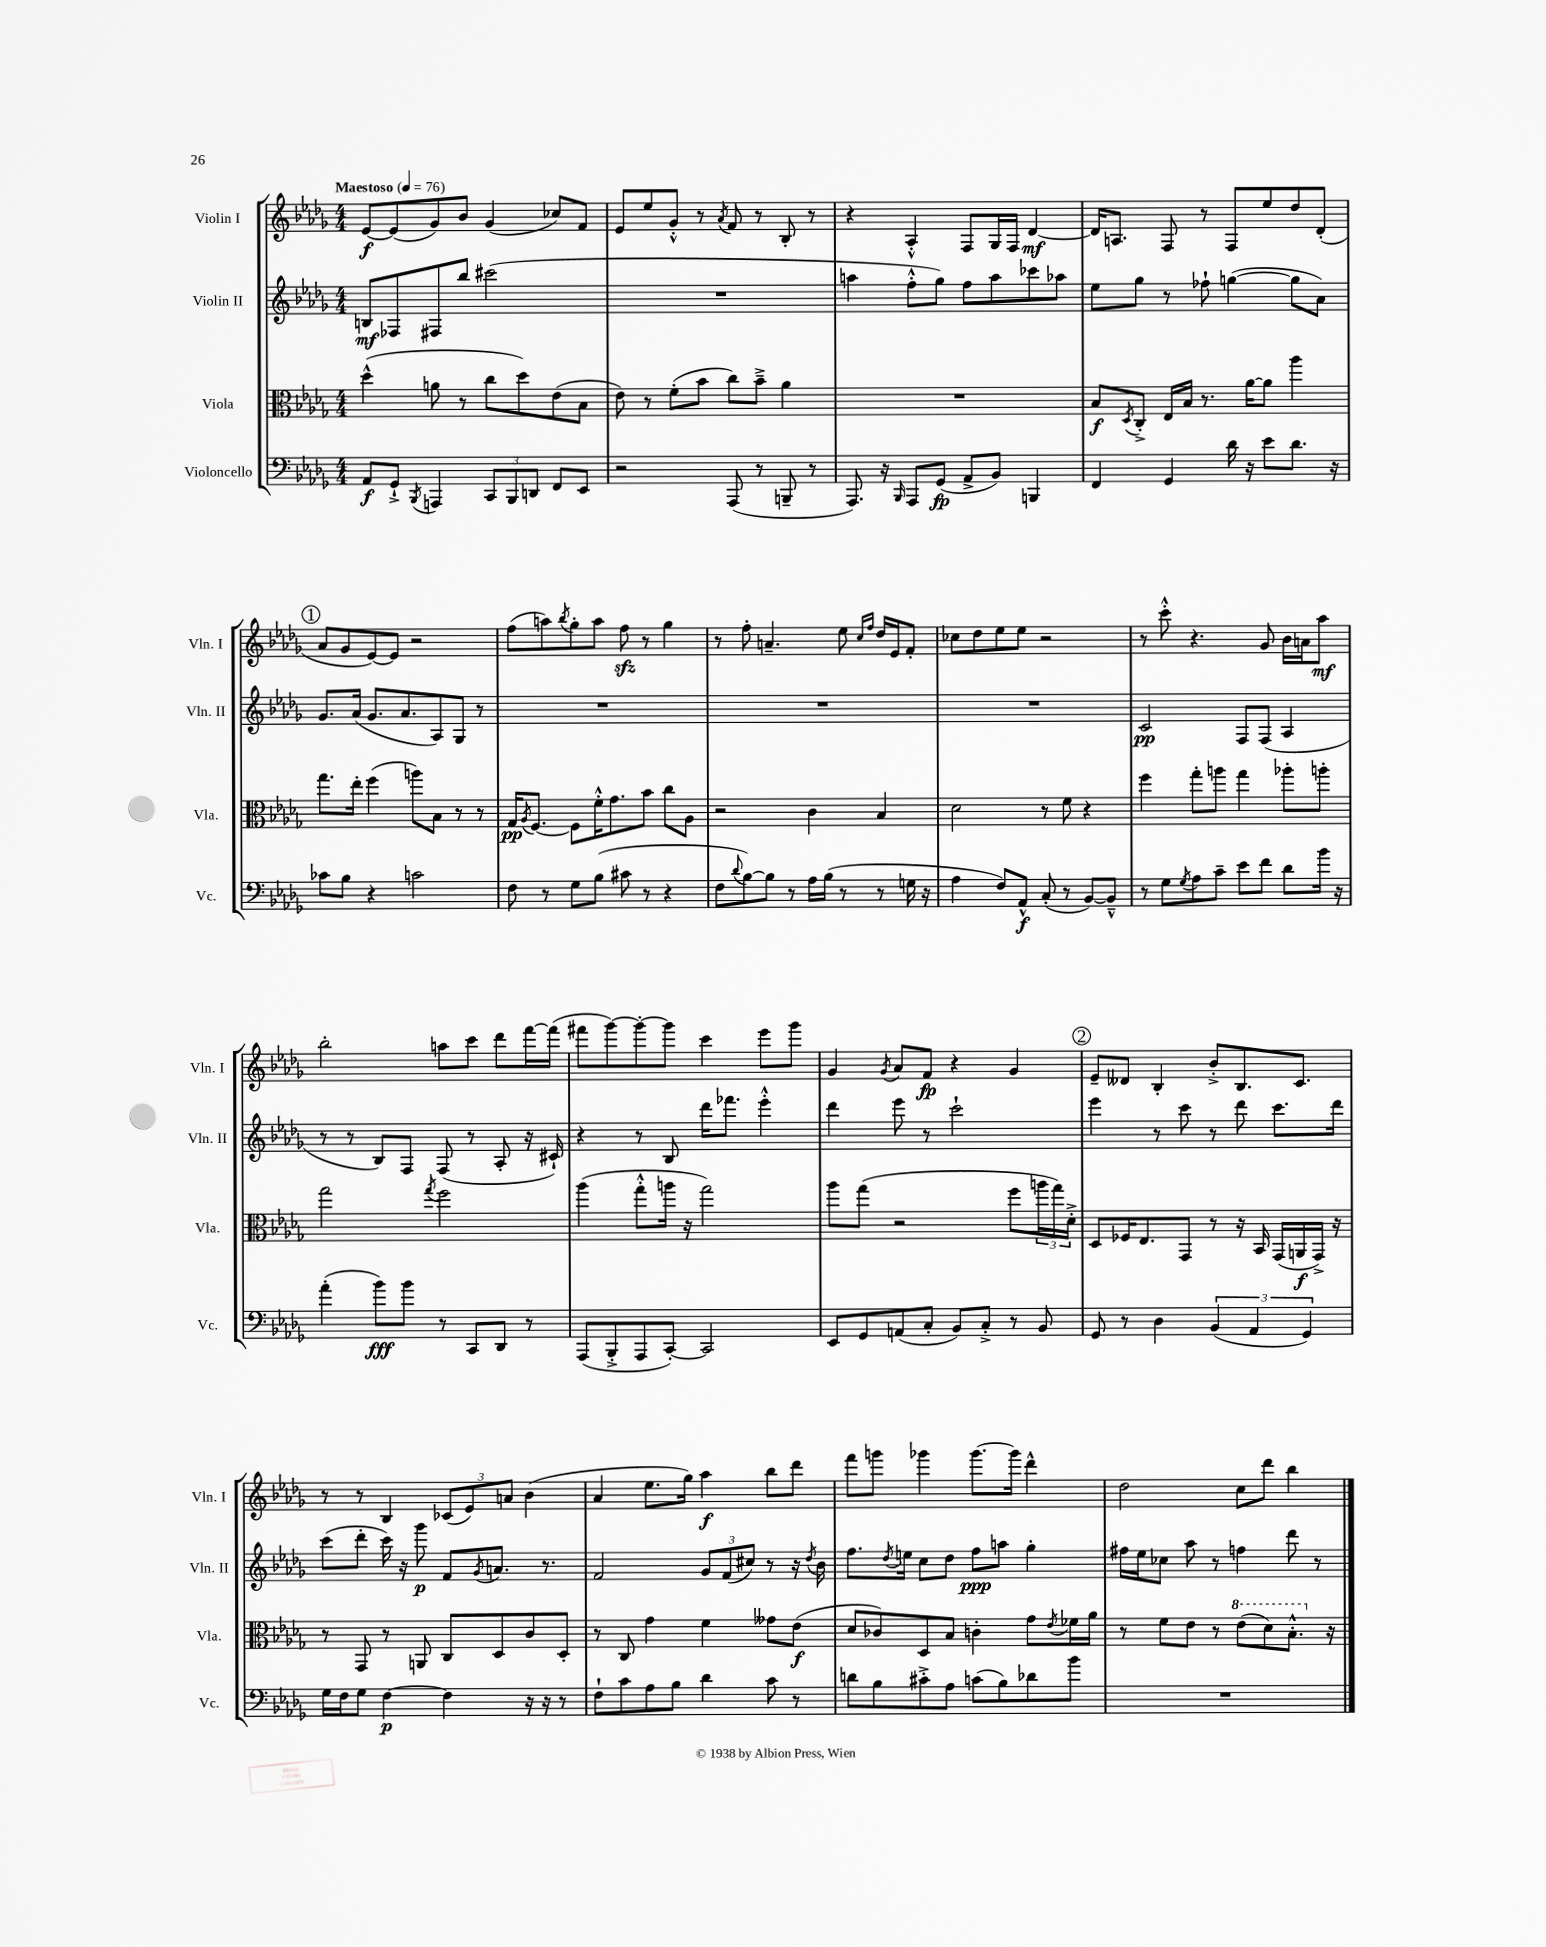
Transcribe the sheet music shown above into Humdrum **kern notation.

**kern	**dynam	**kern	**dynam	**kern	**dynam	**kern	**dynam
*part4	*part4	*part3	*part3	*part2	*part2	*part1	*part1
*staff4	*staff4	*staff3	*staff3	*staff2	*staff2	*staff1	*staff1
*I"Violoncello	*	*I"Viola	*	*I"Violin II	*	*I"Violin I	*
*I'Vc.	*	*I'Vla.	*	*I'Vln. II	*	*I'Vln. I	*
*clefF4	*	*clefC3	*	*clefG2	*	*clefG2	*
*k[b-e-a-d-g-]	*	*k[b-e-a-d-g-]	*	*k[b-e-a-d-g-]	*	*k[b-e-a-d-g-]	*
*M4/4	*	*M4/4	*	*M4/4	*	*M4/4	*
*MM76	*	*MM76	*	*MM76	*	*MM76	*
=1	=1	=1	=1	=1	=1	=1	=1
!	!	!	!	!	!	!LO:TX:a:B:t=Maestoso	!
8AA-/L	f	(4dd-^^\	.	8Bn/L	mf	[8e-/L	f
8GG-`^/J	.	.	.	8F-X/	.	(8e-/]	.
8qBBB-/	.	.	.	.	.	.	.
4AAAn/	.	8an\	.	8F#X/	.	8g-/)	.
.	.	8r	.	8bb-/J	.	8b-/J	.
12CC/L	.	8cc\L	.	(2ccc#X\	.	(4g-/	.
12BBB-/	.	.	.	.	.	.	.
.	.	8dd-\)	.	.	.	.	.
12DDn/J	.	.	.	.	.	.	.
8FF/L	.	(8e-\	.	.	.	8cc-X/L)	.
8EE-/J	.	8B-\J	.	.	.	8f/J	.
=2	=2	=2	=2	=2	=2	=2	=2
2r	.	8e-\)	.	1r	.	8e-/L	.
.	.	8r	.	.	.	8ee-/	.
.	.	(8f'\L	.	.	.	8g-'^^/J	.
.	.	8b-\J	.	.	.	8r	.
.	.	.	.	.	.	8qa-/	.
(8AAA-/	.	8cc\L)	.	.	.	8f/	.
8r	.	8b-~^\J	.	.	.	8r	.
8BBBn~/	.	4a-\	.	.	.	8B-'/	.
8r	.	.	.	.	.	8r	.
=3	=3	=3	=3	=3	=3	=3	=3
8.AAA-/)	.	1r	.	4aan\	.	4r	.
16r	.	.	.	.	.	.	.
16qqBBB-/	.	.	.	.	.	.	.
8AAA-/L	.	.	.	8ff'^^\L	.	4A-'^^/	.
(8GG-/J	fp	.	.	8gg-\J)	.	.	.
8AA-^/L	.	.	.	8ff\L	.	8F/L	.
8BB-/J)	.	.	.	8aa\	.	16G-/L	.
.	.	.	.	.	.	16F/JJ	.
4BBBn/	.	.	.	8ccc-X\	.	[4d-/	mf
.	.	.	.	8aa-X\J	.	.	.
=4	=4	=4	=4	=4	=4	=4	=4
4FF/	.	8B-/L	f	8ee-\L	.	16d-/KL]	.
.	.	.	.	.	.	8.An/J	.
.	.	8qD-/	.	.	.	.	.
.	.	8C'^/J	.	8gg-\J	.	.	.
4GG-/	.	16E-/LL	.	8r	.	8F/	.
.	.	16B-/JJ	.	.	.	.	.
.	.	8.r	.	8ff-X`\	.	8r	.
16d-\	.	.	.	([4ggn\	.	8F/L	.
16r	.	[16a-\KL	.	.	.	.	.
8e-\L	.	8a-\J]	.	.	.	8ee-/	.
8.d-\J	.	4aa-\	.	8gg\L]	.	8dd-/	.
.	.	.	.	8a-\J)	.	(8d-'/J	.
16r	.	.	.	.	.	.	.
!!LO:LB:g=z
!!LO:REH:place=s1:t=1
=5	=5	=5	=5	=5	=5	=5	=5
8c-X\L	.	8.gg-\L	.	8.g-/L	.	8a-/L	.
8B-\J	.	.	.	.	.	8g-/	.
.	.	16ee-'\Jk	.	(16a-/Jk	.	.	.
4r	.	(4ff\	.	8.g-/L	.	[8e-/)	.
.	.	.	.	.	.	8e-/J]	.
.	.	.	.	8.a-/	.	.	.
2cn\	.	8aan\L)	.	.	.	2r	.
.	.	8B-\J	.	8A-/)	.	.	.
.	.	8r	.	8G-/J	.	.	.
.	.	8r	.	8r	.	.	.
=6	=6	=6	=6	=6	=6	=6	=6
8F\	.	16G-/KL	pp	1r	.	(8ff\L	.
.	.	8qA-/	.	.	.	.	.
.	.	[8.F/J	.	.	.	.	.
8r	.	.	.	.	.	8aan\)	.
.	.	.	.	.	.	8qbb-/	.
8G-\L	.	8F\L]	.	.	.	8gg-'\	.
(8B-\J	.	16f'^^\K	.	.	.	8aa\J	.
.	.	8.g-\	.	.	.	.	.
8c#X\	.	.	.	.	.	8ffzz\	.
8r	.	8b-\J	.	.	.	8r	.
4r	.	8cc\L	.	.	.	4gg-\	.
.	.	8A-\J	.	.	.	.	.
=7	=7	=7	=7	=7	=7	=7	=7
8F\L	.	2r	.	1r	.	8r	.
8qqd-/	.	.	.	.	.	.	.
[8B-\)	.	.	.	.	.	8ff'\	.
8B-\J]	.	.	.	.	.	4.an~/	.
8r	.	.	.	.	.	.	.
16A-\LL	.	4c\	.	.	.	.	.
(16B-\JJ	.	.	.	.	.	.	.
8r	.	.	.	.	.	8ee-\	.
.	.	.	.	.	.	16qqcc/LL	.
.	.	.	.	.	.	16qqff/JJ	.
8r	.	4B-/	.	.	.	16dd-/LL	.
.	.	.	.	.	.	16e-/J	.
16Gn\	.	.	.	.	.	8f'/J	.
16r	.	.	.	.	.	.	.
=8	=8	=8	=8	=8	=8	=8	=8
4A-\	.	2d-\	.	1r	.	8cc-X\L	.
.	.	.	.	.	.	8dd-\	.
8F/L)	.	.	.	.	.	8ee-\	.
8AA-^^/J	f	.	.	.	.	8ee-\J	.
(8C'/	.	8r	.	.	.	2r	.
8r	.	8f\	.	.	.	.	.
[8BB-/L)	.	4r	.	.	.	.	.
8BB-~^^/J]	.	.	.	.	.	.	.
=9	=9	=9	=9	=9	=9	=9	=9
8r	.	4ff\	.	2c/	pp	8r	.
8G-\L	.	.	.	.	.	8ccc'^^\	.
8qG-/	.	.	.	.	.	.	.
8A-\	.	8gg-'\L	.	.	.	4.r	.
8c~\J	.	8aan\J	.	.	.	.	.
8e-\L	.	4gg-\	.	8F/L	.	.	.
8f\J	.	.	.	(8F/J	.	8g-/	.
8d-\L	.	8aa-X'\L	.	4A-/	.	16b-\LL	.
.	.	.	.	.	.	16an\J	.
16b-\Jk	.	8aan'\J	.	.	.	8aa-\J	mf
16r	.	.	.	.	.	.	.
!!LO:LB:g=z
=10	=10	=10	=10	=10	=10	=10	=10
(4a-'\	.	2gg-\	.	8r	.	2bb-'\	.
.	.	.	.	8r	.	.	.
8b-\L)	fff	.	.	8B-/L)	.	.	.
8b-\J	.	.	.	8F/J	.	.	.
.	.	8qgg-/	.	.	.	.	.
8r	.	2ff\	.	(8F/	.	8aan\L	.
8CC/L	.	.	.	8r	.	8ccc\J	.
8DD-/J	.	.	.	8A-'/	.	8ddd-\L	.
8r	.	.	.	16r	.	[16fff\L	.
.	.	.	.	16c#X`/)	.	(16fff\JJ]	.
=11	=11	=11	=11	=11	=11	=11	=11
(8AAA-/L	.	(4aa-\	.	4r	.	8fff#X\L	.
8BBB-'^/	.	.	.	.	.	[8ggg-\)	.
8AAA-/	.	8gg-'^^\L	.	8r	.	8ggg-'\_	.
[8CC'/J)	.	16aan\Jk	.	8B-/	.	8ggg-\J]	.
.	.	16r	.	.	.	.	.
2CC/]	.	2gg-\)	.	16ddd-\KL	.	4ccc\	.
.	.	.	.	8.fff-X\J	.	.	.
.	.	.	.	4eee-'^^\	.	8eee-\L	.
.	.	.	.	.	.	8ggg-\J	.
=12	=12	=12	=12	=12	=12	=12	=12
8EE-/L	.	8aa-\L	.	4ddd-\	.	4g-/	.
8GG-/	.	(8gg-\J	.	.	.	.	.
.	.	.	.	.	.	8qg-/	.
(8AAn/	.	2r	.	8eee-\	.	8a-/L	.
8C'/J	.	.	.	8r	.	8f/J	fp
8BB-/L)	.	.	.	2ccc`\	.	4r	.
8C'^/J	.	.	.	.	.	.	.
8r	.	8ff\L	.	.	.	4g-/	.
8BB-/	.	24aan\L	.	.	.	.	.
.	.	24gg-\)	.	.	.	.	.
.	.	24d-'^\JJ	.	.	.	.	.
!!LO:REH:place=s1:t=2
=13	=13	=13	=13	=13	=13	=13	=13
8GG-/	.	8D-/L	.	4eee-\	.	8e-~/L	.
8r	.	16F-X/K	.	.	.	8d--X/J	.
.	.	8.E-/	.	.	.	.	.
4D-\	.	.	.	8r	.	4B-'/	.
.	.	8GG-/J	.	8ccc\	.	.	.
(6BB-/	.	8r	.	8r	.	8b-'^/L	.
.	.	16r	.	8ddd-\	.	8.B-/	.
6AA-/	.	.	.	.	.	.	.
.	.	16BB-/	.	.	.	.	.
.	.	(16GG-/LL	.	8.ccc\L	.	.	.
.	.	16AAn/	f	.	.	8.c/J	.
6GG-/)	.	.	.	.	.	.	.
.	.	16GG-^/JJ)	.	.	.	.	.
.	.	16r	.	16ddd-\Jk	.	.	.
!!LO:LB:g=z
=14	=14	=14	=14	=14	=14	=14	=14
16G-\LL	.	8r	.	(8ccc\L	.	8r	.
16F\J	.	.	.	.	.	.	.
8G-\J	.	8GG-/	.	8ddd-'\J	.	8r	.
[4F\	p	8r	.	16ccc\)	.	4B-/	.
.	.	.	.	16r	.	.	.
.	.	8AAn/	.	8ggg-\	p	.	.
4F\]	.	8C/L	.	8f/L	.	(12c-X/L	.
.	.	.	.	.	.	12e-/)	.
.	.	.	.	8qg-/	.	.	.
.	.	8D-/	.	8.an/J	.	.	.
.	.	.	.	.	.	12an/J	.
16r	.	8c/	.	.	.	(4b-\	.
16r	.	.	.	8.r	.	.	.
8r	.	8D-'/J	.	.	.	.	.
=15	=15	=15	=15	=15	=15	=15	=15
8F`\L	.	8r	.	2f/	.	4a-/	.
8c\	.	8C/	.	.	.	.	.
8A-\	.	4g-\	.	.	.	8.ee-\L	.
8B-\J	.	.	.	.	.	.	.
.	.	.	.	.	.	16gg-\Jk)	.
4d-\	.	4f\	.	12g-/L	.	4aa-\	f
.	.	.	.	(12f/	.	.	.
.	.	.	.	12cc#X/J)	.	.	.
8c\	.	8g--X\L	.	8r	.	8bb-\L	.
8r	.	(8e-\J	f	16r	.	8ddd-\J	.
.	.	.	.	8qdd-/	.	.	.
.	.	.	.	16b-\	.	.	.
=16	=16	=16	=16	=16	=16	=16	=16
8dn\L	.	8d-/L	.	8.ff\L	.	8fff\L	.
8B-\	.	8c-X/)	.	.	.	8gggn\J	.
.	.	.	.	8qdd-/	.	.	.
.	.	.	.	16een\Jk	.	.	.
8c#X'^\	.	8D-/	.	8cc\L	.	4ggg-X\	.
8A-\J	.	8B-/J	.	8dd-\J	.	.	.
(8cn\L	.	4cn'\	.	8ff\L	ppp	[8.ggg-\L	.
8B-\)	.	.	.	8aan\J	.	.	.
.	.	.	.	.	.	16ggg-\Jk]	.
8d-X\	.	8g-\L	.	4gg-'\	.	4ddd-^^\	.
.	.	8qe-/	.	.	.	.	.
8b-\J	.	16f-X\L	.	.	.	.	.
.	.	16a-\JJ	.	.	.	.	.
=17	=17	=17	=17	=17	=17	=17	=17
1r	.	8r	.	16ff#X\LL	.	2dd-\	.
.	.	.	.	16ee-\J	.	.	.
.	.	8f\L	.	8cc-X\J	.	.	.
.	.	8e-\J	.	8aa-\	.	.	.
.	.	8r	.	8r	.	.	.
*	*	*8va	*	*	*	*	*
.	.	(8ee-\L	.	4ffn\	.	8cc\L	.
.	.	8dd-\)	.	.	.	8ddd-\J	.
.	.	8.b-'^^\J	.	8ddd-\	.	4bb-\	.
.	.	.	.	8r	.	.	.
*	*	*X8va	*	*	*	*	*
.	.	16r	.	.	.	.	.
==	==	==	==	==	==	==	==
*-	*-	*-	*-	*-	*-	*-	*-
